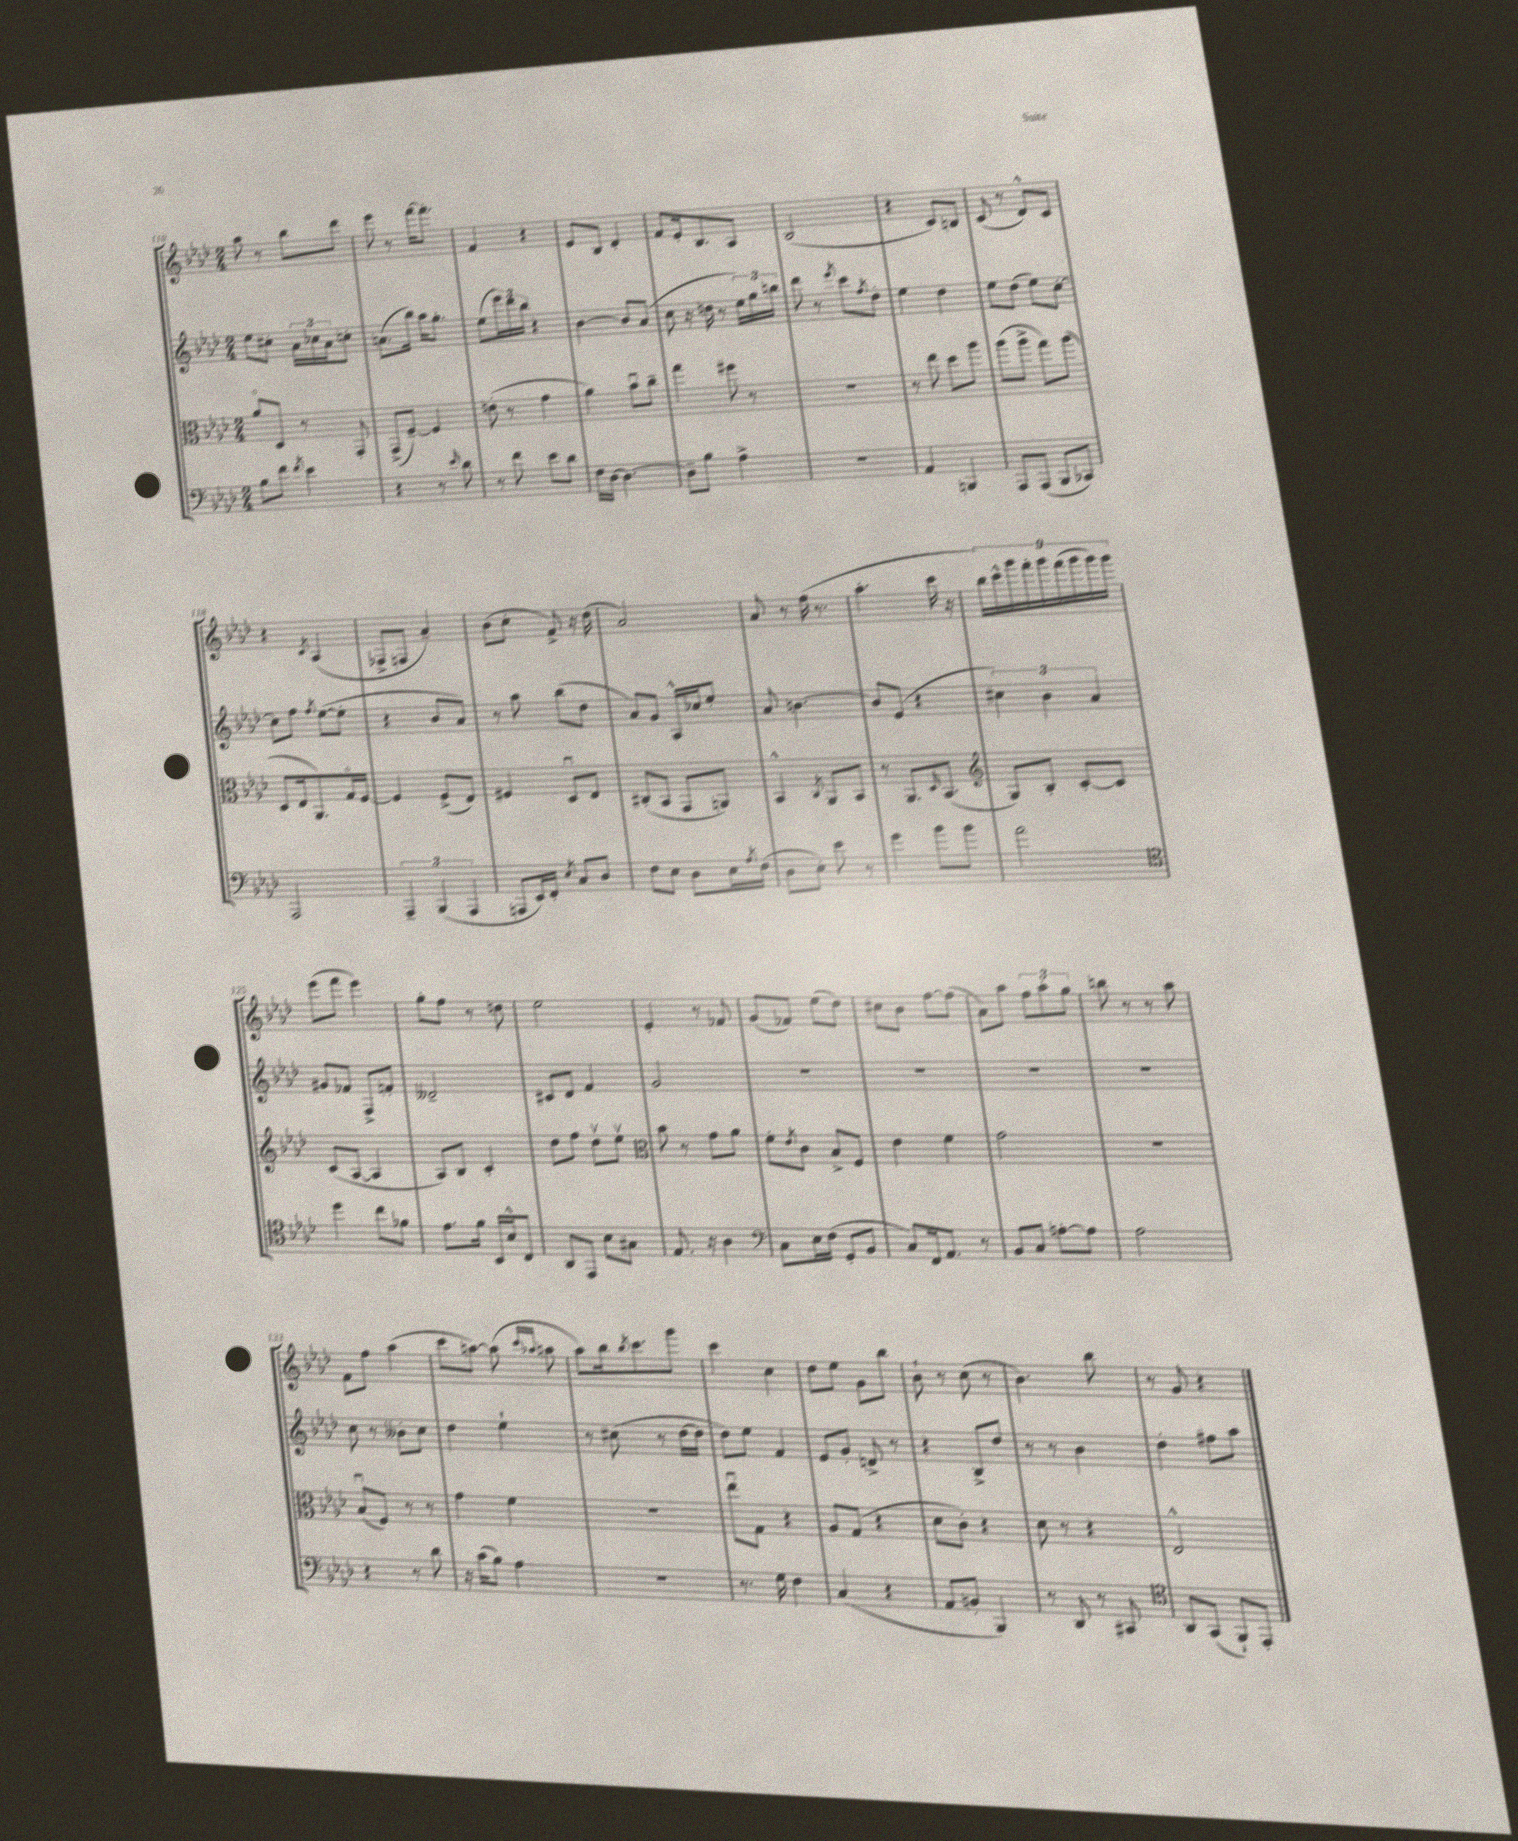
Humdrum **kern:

**kern	**kern	**kern	**kern
*part4	*part3	*part2	*part1
*staff4	*staff3	*staff2	*staff1
*clefF4	*clefC3	*clefG2	*clefG2
*k[b-e-a-d-]	*k[b-e-a-d-]	*k[b-e-a-d-]	*k[b-e-a-d-]
*M2/4	*M2/4	*M2/4	*M2/4
=110	=110	=110	=110
8B-\L	8a-/L	8ee-\L	8aa-\
8f\J	8D-/J	8cc#X'\J	8r
8qf/	.	.	.
4e-\	8r	24a-\LL	8bb-\L
.	.	24cc-X\	.
.	.	24a-\J	.
.	8GG'/	8ccn'\J	8ddd-\J
=111	=111	=111	=111
4r	(8GG^/L	(8.an\L	8eee-\
.	[8F~/J)	.	8r
.	.	16bb-\Jk)	.
8r	4F/]	16aa-\KL	[16fff\KL
.	.	8.gg'\J	8.fff'\J]
16qqe-/	.	.	.
8d-\	.	.	.
=112	=112	=112	=112
8r	(8en'\	(8ee-\L	4f/
8f\	8r	24eee-\L)	.
.	.	24ddd-\	.
.	.	24bb-\JJ	.
8e-\L	4g\	4r	4r
8d-\J	.	.	.
=113	=113	=113	=113
16F\LL	4a-\)	[4b-\	8e-/L
[16D-\JJ	.	.	.
4.D-\_	.	.	8B-/J
.	8b-u\L	8b-/L]	4d-'/
.	8cc~\J	(8a-/J	.
=114	=114	=114	=114
8D-~\L]	4gg\	8cc\	8f/L
8B-\J	.	16r	16e-'/k
.	.	16ddn\	8.B-/
4A-^\	8ff#X\	8r	.
.	8r	24ee-\LL)	8A-/J
.	.	24gg\	.
.	.	24bbn\JJ	.
=115	=115	=115	=115
2r	2r	8ddd-\	(2B-/
.	.	8r	.
.	.	8qeee-/	.
.	.	8ccc\L	.
.	.	8qff/	.
.	.	8dd-'\J	.
=116	=116	=116	=116
4AA-/	8r	4ee-\	4r
.	8ee-\	.	.
4BBBn/	8dd-\L	4dd-\	8c/L)
.	8aa-\J	.	8Bn/J
=117	=117	=117	=117
8AAA-/L	(8aa-\L	8ee-\L	(8c/
(8AAA-/J	8aa-^\J	(8dd-\J	8r
8BBB-/L	8gg\L)	8ee-\L)	8d-^^/L)
8CC-X/J)	(8aa-\J	[8cc'\J	8c/J
!!LO:LB:g=z
=118	=118	=118	=118
2AAA-/	8D-/L	8cc\L]	4r
.	16E-/k	8ff\J	.
.	8.AA-/)	.	.
.	.	8qff/	8qc/
.	.	([8ee-\L	(4A-/
.	16G/L	8ee-'\J]	.
.	[16F/JJ	.	.
=119	=119	=119	=119
6AAA-~/	4F/]	4r	8F-X^/L
.	.	.	8Fn/J
(6BBB-/	.	.	.
.	(8F^/L	8b-/L	4a-~/)
6AAA-/	.	.	.
.	8E-/J)	8a-/J)	.
=120	=120	=120	=120
8AAAn/L	4F#X/	8r	(8b-\L
16EE-/L)	.	8aa-\	8cc'\J
16FF'/JJ	.	.	.
8qE-/	.	.	.
8C/L	8D-u/L	(8bb-\L	8f^/)
8D-/J	8E-/J	8dd-\J	16r
.	.	.	(16dd-\
=121	=121	=121	=121
8F\L	(8C#X'/L	8a-/L)	2a-/)
8E-\J	8BB-/J	8g/J	.
8D-\L	8GG/L	16A-^^/LL	.
.	.	16cc-X/J	.
16E-\L	8AAn/J)	8ee-'/J	.
8qA-/	.	.	.
(16F\JJ	.	.	.
=122	=122	=122	=122
8D-\L	4BB-^^/	8a-/	8a-/
8E-'\J)	.	[4.bn\	8r
.	8qC/	.	.
8e-\	8AA-/L	.	(16ff\
.	.	.	8.r
8r	8BB-/J	.	.
=123	=123	=123	=123
4g\	8r	8b/L]	4.aa-'\
.	8.AA-/L	(8e-/J	.
8b-\L	.	4r	.
.	16qqD-/	.	.
.	(8.BB-/J	.	.
8b-\J	.	.	16ccc\
.	.	.	16r
=124	=124	=124	=124
*	*clefG2	*	*
2a-\	8G/L)	6cc#X\)	18bb-\LL)
.	.	.	18ccc^^\
.	.	.	18ggg\
.	8B-'/J	.	.
.	.	6b-\	18fff'\
.	.	.	18ggg\
.	[8c'/L	.	.
.	.	.	(18fff\
.	.	6a-/	18ggg\
.	8c/J]	.	.
.	.	.	18ggg\)
.	.	.	18ggg\JJ
!!LO:LB:g=z
=125	=125	=125	=125
*clefC4	*	*	*
4dd-\	(8c/L	8g#X/L	(8eee-\L
.	[8A-/J	8f-X/J	8fff\J
8cc\L	4A-/]	8F^/L	4eee-\)
8f-X\J	.	8fn'/J	.
=126	=126	=126	=126
8.e-\L	8A-/L)	2d--X~/	8gg'\L
.	8B-/J	.	8ff\J
16f\Jk	.	.	.
16BB-/LL	4c'/	.	8r
16B-^^/J	.	.	.
8C/J	.	.	8ddn\
=127	=127	=127	=127
8AA-/L	8dd-\L	8c#X/L	2ee-\
8EE-/J	8ff\J	8d-/J	.
8B-\L	8dd-v\L	4f/	.
8G#X\J	8ee-v\J	.	.
=128	=128	=128	=128
*	*clefC3	*	*
8.E-/	8b-\	2g/	4e-'/
.	8r	.	.
16r	.	.	.
4A-\	8g\L	.	8r
.	8a-\J	.	8f-X/
=129	=129	=129	=129
*clefF4	*	*	*
8C\L	8f'\L	2r	(8g/L
.	8qe-/	.	.
16E-\L	8c\J	.	8f-X/J)
(16F\JJ	.	.	.
8GG'/L	8B-^/L	.	(8ee-\L
8BB-/J	8F/J	.	8dd-\J)
=130	=130	=130	=130
8C/L)	4e-\	2r	8cc#X\L
16FF/k	.	.	8b-\J
8.AA-/J	.	.	.
.	4f\	.	[8ff\L
8r	.	.	(8ff\J]
=131	=131	=131	=131
8BB-/L	2g\	2r	8a-\L)
8C/J	.	.	8aa-\J
[8An'\L	.	.	12ff\L
.	.	.	12aa-'\
8A\J]	.	.	.
.	.	.	12gg\J
=132	=132	=132	=132
2A-\	2r	2r	8bbn\
.	.	.	8r
.	.	.	8r
.	.	.	8aa-\
!!LO:LB:g=z
=133	=133	=133	=133
4r	(8B-u/L	8cc\	8f\L
.	8F/J)	8r	8ff\J
8r	8r	8b--X'\L	(4aa-\
8d-\	8r	8cc\J	.
=134	=134	=134	=134
16r	4g\	4dd-\	8ccc\L
(16c\KL	.	.	.
8B-\J)	.	.	[8aan\J)
4A-\	4f\	4ee-`\	(8aa\]
.	.	.	16qqccc/LL
.	.	.	16qqaa-X/JJ
.	.	.	8aan\
=135	=135	=135	=135
2r	2r	8r	8aa-\L)
.	.	(8cc#X\	16bb-\k
.	.	.	8qbb-/
.	.	.	8.ccc\
.	.	8r	.
.	.	[16dd-\LL	8ggg\J
.	.	16dd-\JJ]	.
=136	=136	=136	=136
8.r	8ee-u\L	8dd-\L)	4ccc\
.	8G\J	8ee-\J	.
16G\	.	.	.
4F\	4r	4f/	4cc\
=137	=137	=137	=137
(4C/	8A-/L	8e-/L	8dd-\L
.	(8G/J	8g'/J	8ee-\J
4r	4r	8dn^/	8g\L
.	.	8r	8bb-\J
=138	=138	=138	=138
8AA-/L	8d-\L	4r	8b-`\
8BBn'/J	8c'\J)	.	8r
4BBB-/)	4r	8B-^/L	(8cc\
.	.	8dd-/J	8r
=139	=139	=139	=139
8r	8d-\	8r	4.b-\)
8DD-/	8r	8r	.
8r	4r	4b-\	.
8CC#X/	.	.	8bb-\
=140	=140	=140	=140
*clefC4	*	*	*
8AA-/L	2E-^^/	4dd-'\	8r
(8GG/J	.	.	8g/
8FF`/L)	.	8ff#X\L	4r
8EE-'/J	.	8aa-\J	.
==	==	==	==
*-	*-	*-	*-
